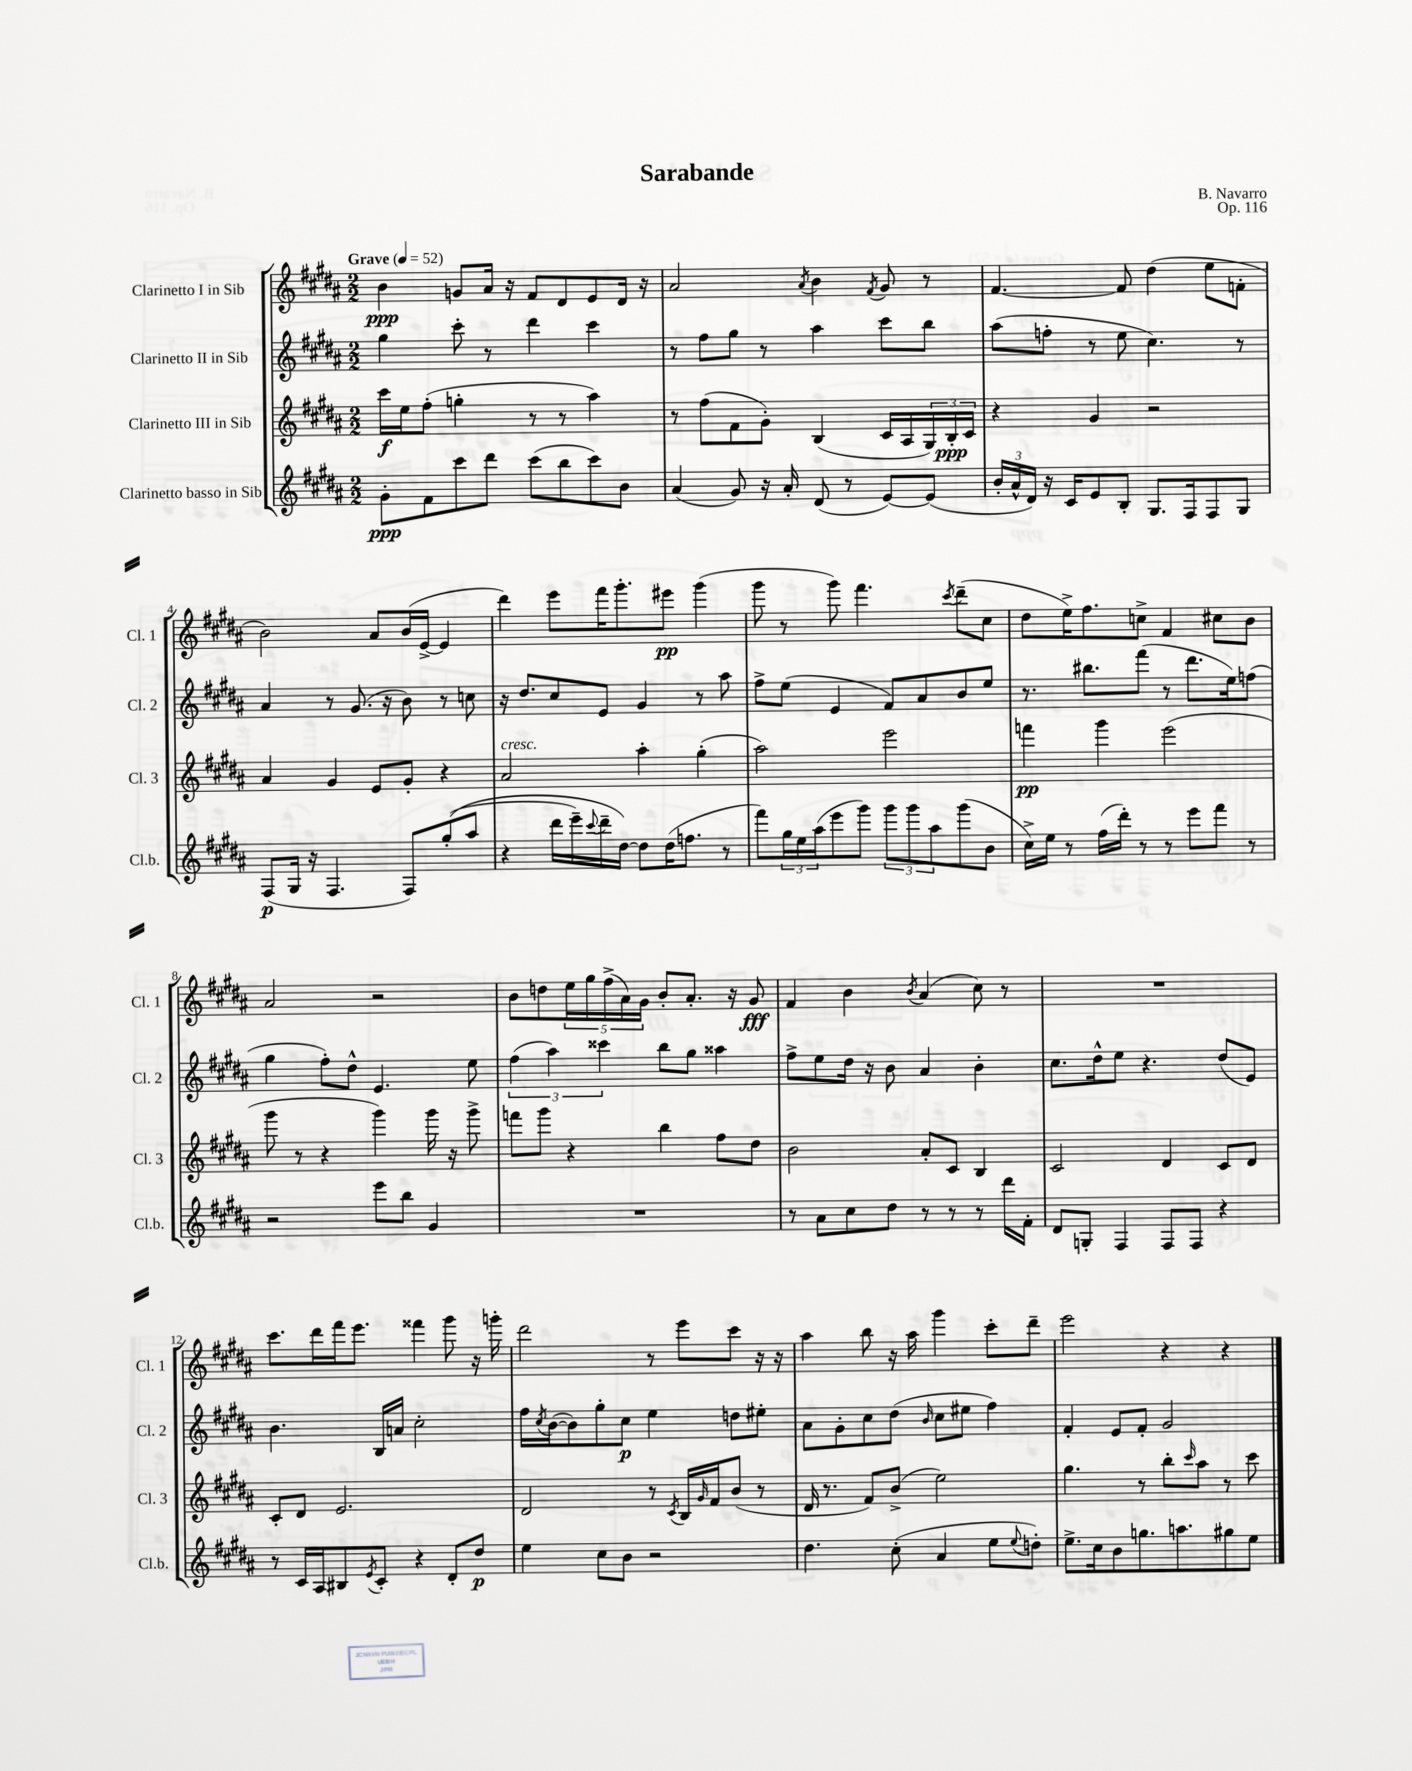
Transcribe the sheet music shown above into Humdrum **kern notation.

**kern	**kern	**kern	**kern
*staff4	*staff3	*staff2	*staff1
*clefG2	*clefG2	*clefG2	*clefG2
*k[f#c#g#d#a#]	*k[f#c#g#d#a#]	*k[f#c#g#d#a#]	*k[f#c#g#d#a#]
*M2/2	*M2/2	*M2/2	*M2/2
*MM52	*MM52	*MM52	*MM52
8g#'	16ccc#	4gg#	4b
.	16ee	.	.
8f#	(8ff#'	.	.
8ccc#	4gg'	8ccc#'	8g
8ddd#	.	8r	16a#
.	.	.	16r
(8ccc#	8r	4ddd#	8f#
8bb	8r	.	8d#
8ccc#)	4aa#)	4ccc#	8e
8b	.	.	16d#
.	.	.	16r
=	=	=	=
(4a#	8r	8r	2a#
.	(8ff#	8ff#	.
8g#)	8f#	8gg#	.
16r	8g#')	8r	.
16a#'	.	.	.
.	.	.	8qa#
(8d#	(4B	4aa#	4b
8r	.	.	.
.	.	.	8qf#
[8e)	16c#	8ccc#	8g#
.	16A#	.	.
(8e]	24G#)	8bb	8r
.	24B'	.	.
.	24c#	.	.
=	=	=	=
24b'	4r	(8aa#	[4.f#
24a#^^	.	.	.
24d#)	.	.	.
16r	.	8ff'	.
16c#	.	.	.
8e	4g#	8r	.
8B'	.	8ee	8f#]
8.G#	2r	4.cc#)	(4dd#
16F#	.	.	.
8F#	.	.	8ee
8G#	.	8r	8f'
=	=	=	=
(8F#	4a#	4a#	2b)
16G#	.	.	.
16r	.	.	.
4.F#	4g#	8r	.
.	.	(8.g#	.
.	8e	.	8a#
.	.	16r	.
8F#)	8g#'	8b)	(16b
.	.	.	[16e^
&((8gg#'	4r	8r	4e]
8aa#	.	8cc	.
=	=	=	=
4r	2a#	16r	4ddd#)
.	.	8.dd#	.
16ddd#	.	8cc#	8eee
16eee~)	.	.	.
8qqccc#	.	.	.
16ddd#~	.	8e	16fff#
[16dd#&)	.	.	8.ggg#'
8dd#]	4aa#'	4g#	.
(16dd#	.	.	8eee#
8.ff	.	.	.
.	(4gg#'	8r	(4ggg#
8r	.	8aa#	.
=	=	=	=
8fff#)	2aa#)	8ff#^	8ggg#
24gg#	.	(8ee	8r
24ee	.	.	.
(24aa#	.	.	.
8eee	.	4e	8ggg#)
8ggg#)	.	.	4.fff#
12ggg#	2eee	8f#)	.
12ggg#	.	.	.
.	.	8a#	.
12aa#	.	.	.
.	.	.	8qccc#
(8ggg#	.	8b	(8ddd#~
8b	.	8ee	8cc#
=	=	=	=
16cc#^)	4fff	8.r	8dd#
16ee	.	.	.
8r	.	.	16ee^)
.	.	8.bb#	8.ff#
(16ff#	4ggg#	.	.
16ddd#')	.	.	.
8r	.	(8fff#	8cc^
8r	(2eee	8r	4f#
8eee	.	8.ddd#	.
8fff#	.	.	8cc#
.	.	16ee)	.
8r	.	(8ff	8b
=	=	=	=
2r	8ggg#	4gg#	2a#
.	8r	.	.
.	4r	8ff#')	.
.	.	8dd#^^	.
8eee	4ggg#)	4.e	2r
8bb	.	.	.
4g#	16ggg#	.	.
.	16r	.	.
.	8ggg#^	8ee	.
=	=	=	=
1r	8fff	(6ff#	8b
.	8ggg#	.	8dd
.	.	6aa#)	.
.	4r	.	20ee
.	.	.	20gg#
.	.	6ccc##	.
.	.	.	(20ff#^
.	.	.	20a#)
.	.	.	20g#
.	4bb	8bb	8b'
.	.	8gg#	8.a#'
.	8ff#	4aa##	.
.	.	.	16r
.	8dd#	.	8g#
=	=	=	=
8r	2b	8ff#^	4f#
8a#	.	8ee	.
8cc#	.	16dd#	4b
.	.	16r	.
8dd#	.	8b	.
.	.	.	8qb
8r	8a#'	4a#	(4a#
8r	8c#	.	.
8r	4B	4b'	8cc#)
16ddd#	.	.	8r
16f#'	.	.	.
=	=	=	=
8d#	2c#	8.cc#	1r
8G'	.	.	.
.	.	16dd#^^	.
4F#	.	8ee	.
.	.	4.r	.
8F#	4d#	.	.
8F#	.	.	.
4r	8c#	(8dd#	.
.	8d#	8e)	.
=	=	=	=
8r	8c#'	4.b	8.ccc#
16c#	8d#	.	.
16A#	.	.	16ddd#
8B#	2.e	.	16fff#
.	.	.	8.eee
8qe	.	.	.
8c#'	.	16B	.
.	.	16a	.
4r	.	2cc#'	4fff##
8d#'	.	.	8ggg#
8dd#	.	.	16r
.	.	.	16ggg'
=	=	=	=
4ee	2d#	16ff#	2ddd#
.	.	8qcc#	.
.	.	([16b	.
.	.	8b])	.
8cc#	.	8gg#'	.
8b	.	8cc#	.
2r	8r	4ee	8r
.	8qc#	.	.
.	16B	.	8eee
.	16qqg#	.	.
.	16f#	.	.
.	(8b	8dd	8ccc#
.	8r	8ee#'	16r
.	.	.	16r
=	=	=	=
4.dd#	16d#	8a#	4aa#
.	8.r	.	.
.	.	8g#'	.
.	8f#)	8cc#	8bb
(8cc#'	(8b^	(8dd#	16r
.	.	.	16aa#
.	.	16qqb	.
4a#	2ee)	8cc#	4ggg#
.	.	8ee#	.
8ee	.	4ff#)	8ccc#'
8qqee	.	.	.
8dd')	.	.	8ddd#~
=	=	=	=
8.ee^	4.gg#	4f#'	2eee
16cc#	.	.	.
8b	.	8e	.
8.gg	8r	8f#'	.
.	8bb'	2g#	4r
8.aa	.	.	.
.	16qqccc#	.	.
.	8aa#	.	.
8gg#	8r	.	4r
8ee	8ccc#	.	.
==	==	==	==
*-	*-	*-	*-
